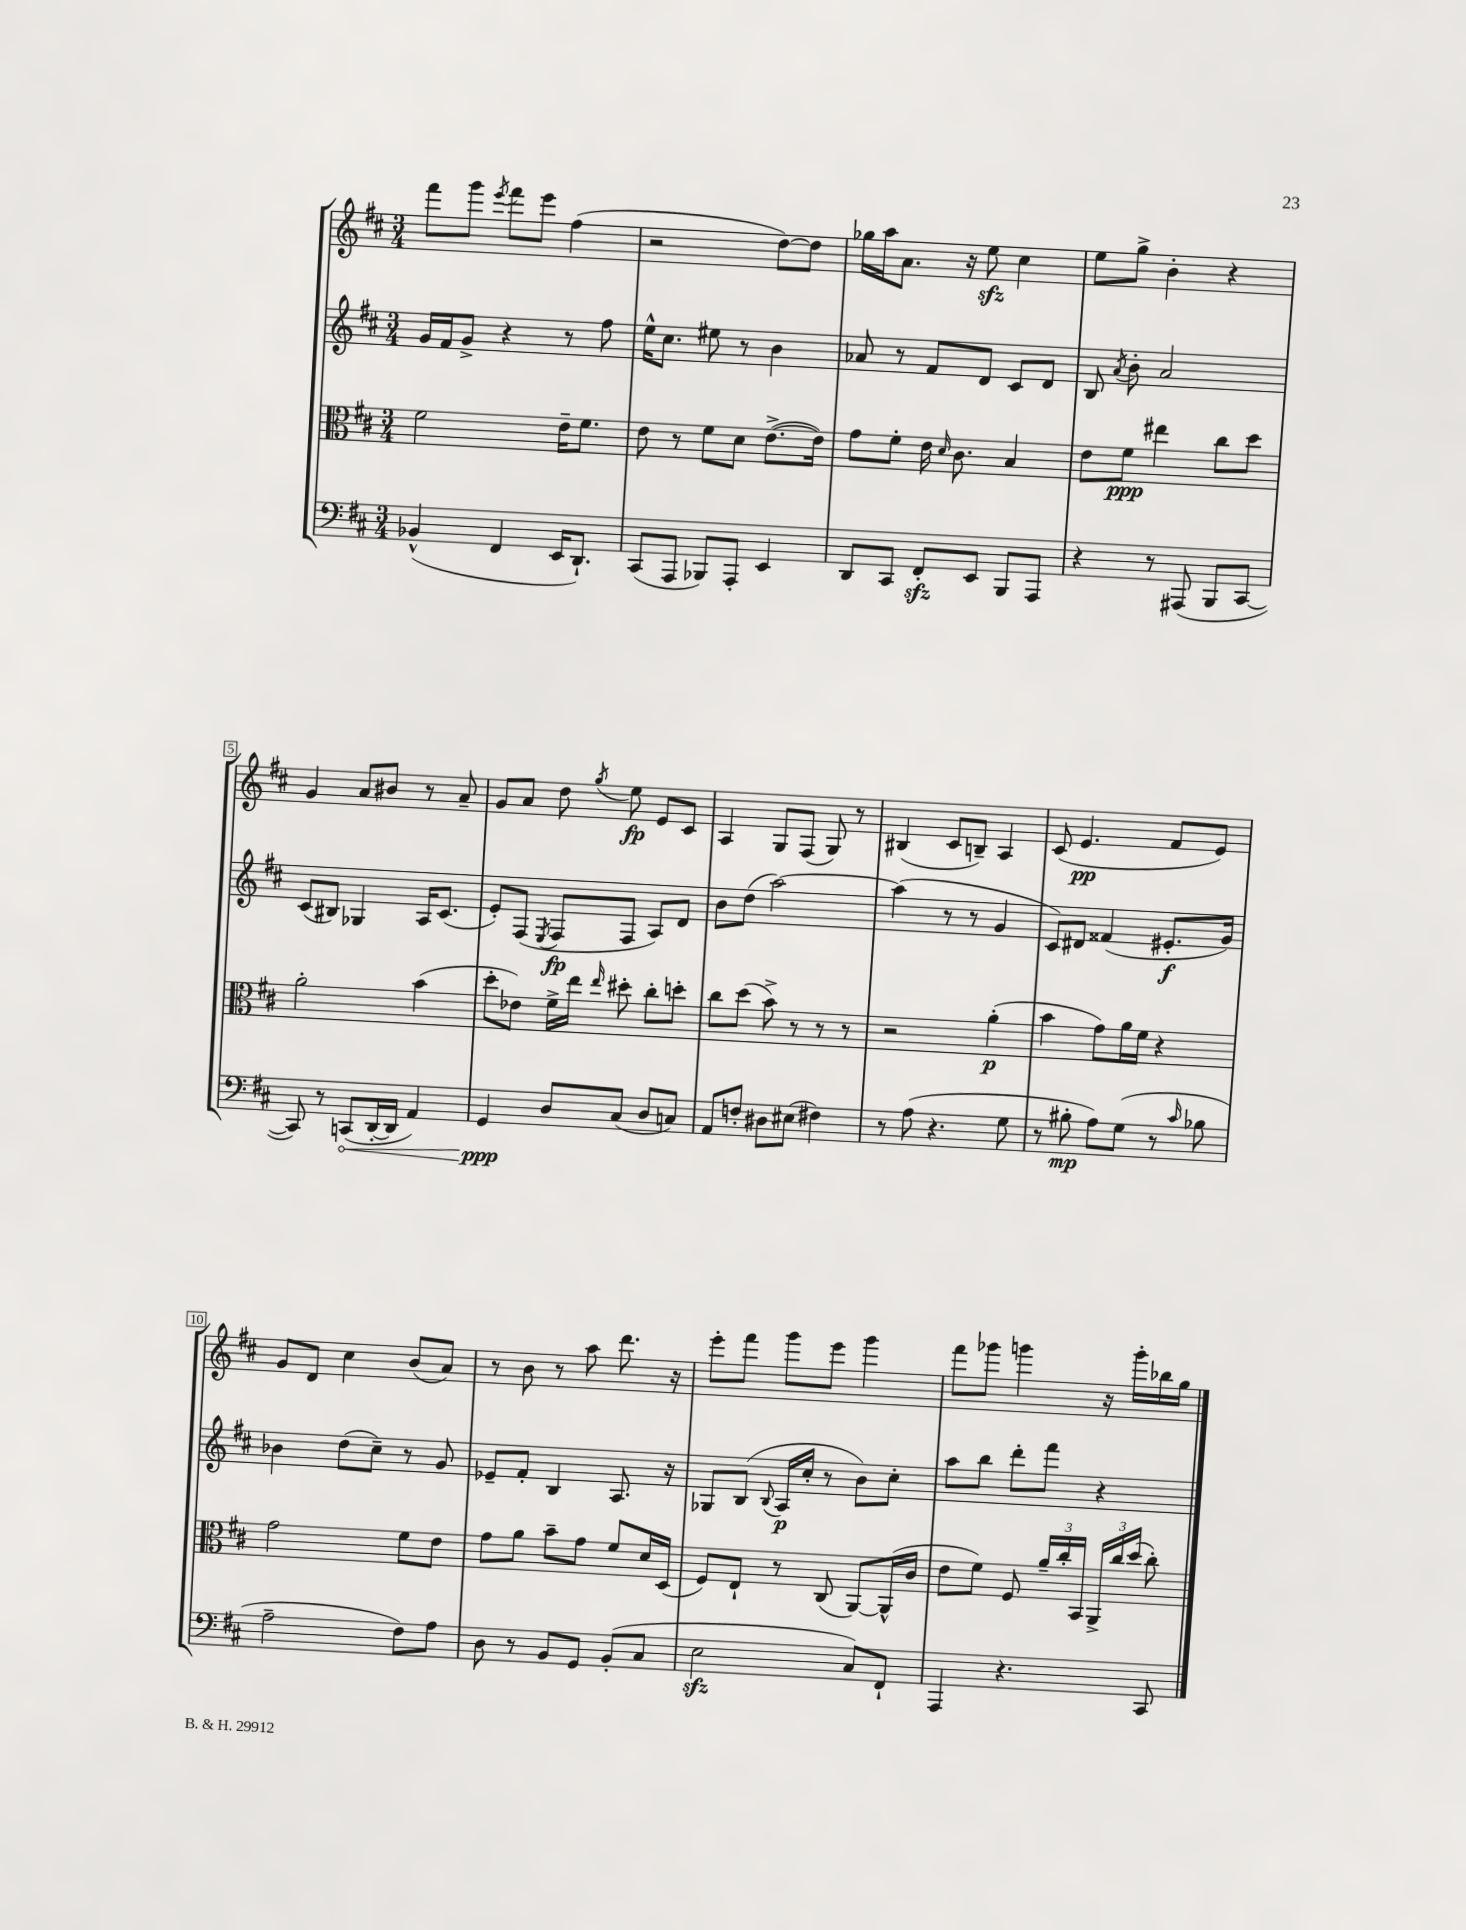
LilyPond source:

<<
\new StaffGroup <<
\new Staff = "s0" {
    \clef treble \key d \major \numericTimeSignature \time 3/4
    \autoBeamOff fis'''8[ g'''8] \acciaccatura { e'''8 } fis'''8[ e'''8] fis''4( |
    r2 d''8[~) d''8] |
    ges''16[ a''16 a'8.] r16 e''8\sfz cis''4 |
    e''8[ g''8]-> b'4-. r4 |
    g'4 a'8[ bis'8] r8 a'8-- |
    g'8[ a'8] d''8 \acciaccatura { g''8 } e''8\fp e'8[ cis'8] |
    a4 g8[ fis8]( g8) r8 |
    bis4( cis'8[ b8]--) a4 |
    cis'8( e'4.\pp fis'8[ e'8]) |
    g'8[ d'8] cis''4 b'8[( a'8]) |
    r8 b'8 r8 a''8 d'''8. r16 |
    e'''8[-. fis'''8] g'''8[ e'''8] g'''4 |
    fis'''8[ ges'''8] g'''4 r16 g'''16[-. bes''16 g''16] \bar "|." |
}
\new Staff = "s1" {
    \clef treble \key d \major \numericTimeSignature \time 3/4
    \autoBeamOff g'16[ fis'16 g'8]-> r4 r8 fis''8 |
    e''16[-^ cis''8.] eis''8 r8 b'4 |
    aes'8 r8 fis'8[ d'8] cis'8[ d'8] |
    b8 \acciaccatura { a'8 } b'8-. a'2 |
    cis'8[( bis8]) ges4 a16[ cis'8.]( |
    e'8[-.) fis8]( \acciaccatura { e8 } fis8[\fp fis8] a8[) d'8] |
    b'8[ d''8]( a''2~) |
    a''4( r8 r8 g'4 |
    cis'8[) dis'8] fisis'4( eis'8.[-.\f g'16]) |
    bes'4 d''8[( cis''8]--) r8 g'8 |
    ees'8[-- fis'8]-. b4 a8. r16 |
    ges8[ b8]( \appoggiatura { b8 } a16[\p cis''16]-. r8 b'8[) cis''8]-. |
    a''8[ b''8] d'''8[-. fis'''8] r4 \bar "|." |
}
\new Staff = "s2" {
    \clef alto \key d \major \numericTimeSignature \time 3/4
    \autoBeamOff fis'2 e'16[-- fis'8.] |
    e'8 r8 fis'8[ d'8] e'8.[~->( e'16]) |
    g'8[ fis'8]-. e'16 \grace { d'16 } cis'8. b4 |
    e'8[ fis'8]\ppp eis''4 cis''8[ d''8] |
    a'2-. b'4( |
    d''8[-. ees'8]) fis'16[-> e''16] \grace { e''16 } dis''8-. cis''8[-. d''8]-. |
    cis''8[ d''8]( b'8->) r8 r8 r8 |
    r2 a'4-.\p( |
    b'4 g'8[) a'16 fis'16] r4 |
    g'2 fis'8[ e'8] |
    g'8[ a'8] b'8[-- g'8] fis'8[ d'16 d16]( |
    fis8[) e8]-! r8 cis8( a,8[~) a,16-^( cis'16] |
    e'8[ fis'8]) fis8 \tuplet 3/2 { a'16[-- cis''16-. b,16] } \tuplet 3/2 { a,16[-> cis''16 d''16]( } cis''8-.) \bar "|." |
}
\new Staff = "s3" {
    \clef bass \key d \major \numericTimeSignature \time 3/4
    \autoBeamOff bes,4-^( fis,4 e,16[ d,8.]-!) |
    cis,8[( a,,8] bes,,8[) a,,8]-. e,4 |
    d,8[ cis,8] fis,8[-.\sfz e,8] b,,8[ a,,8] |
    r4 r8 ais,,8( b,,8[ cis,8]~ |
    cis,8) r8 \once \override Hairpin.circled-tip = ##t c,8[\<( d,16~-. d,16] a,4) |
    g,4\ppp\! d8[ cis8]( d8[ c8]) |
    a,8[ f8]-. dis8[ eis8]( fis4) |
    r8 a8( r4. g8 |
    r8 bis8-.\mp a8[) g8]( r8 \grace { cis'16 } bes8 |
    a2-- fis8[) a8] |
    d8 r8 b,8[ g,8] b,8[-.( cis8] |
    e2\sfz cis8[) fis,8]-! |
    a,,4 r4. cis,8 \bar "|." |
}
>>
>>
\layout { \context { \Score \override BarNumber.stencil = #(make-stencil-boxer 0.1 0.3 ly:text-interface::print) } }
